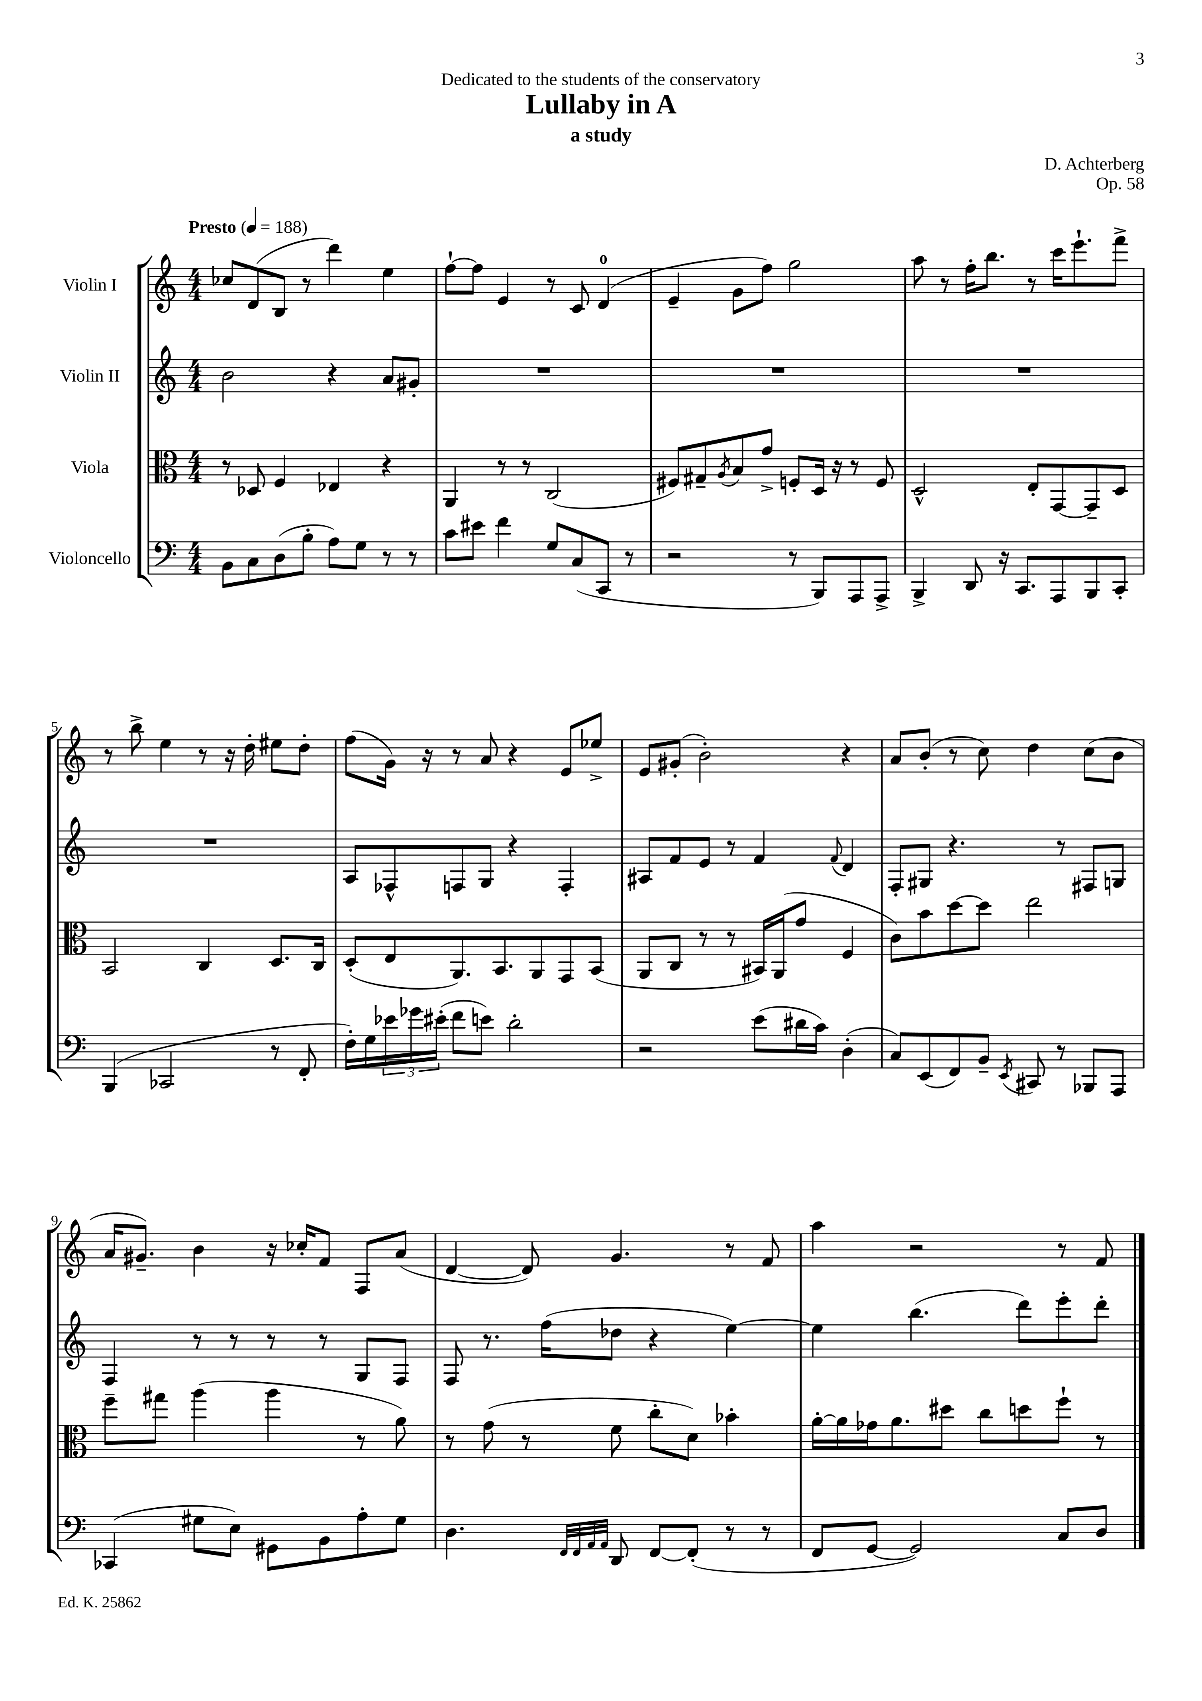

**kern	**kern	**kern	**kern
*part4	*part3	*part2	*part1
*staff4	*staff3	*staff2	*staff1
*I"Violoncello	*I"Viola	*I"Violin II	*I"Violin I
*clefF4	*clefC3	*clefG2	*clefG2
*k[]	*k[]	*k[]	*k[]
*M4/4	*M4/4	*M4/4	*M4/4
*MM188	*MM188	*MM188	*MM188
=1	=1	=1	=1
!	!	!	!LO:TX:a:B:t=Presto
8BB\L	8r	2b\	8cc-X/L
8C\	8D-X/	.	(8d/
(8D\	4F/	.	8B/J
8B'\J	.	.	8r
8A\L)	4E-X/	4r	4ddd\)
8G\J	.	.	.
8r	4r	8a/L	4ee\
8r	.	8g#X'/J	.
=2	=2	=2	=2
8c\L	4AA/	1r	[8ff`\L
8e#X\J	.	.	8ff\J]
4f\	8r	.	4e/
.	8r	.	.
8G/L	(2C/	.	8r
(8C/	.	.	8c/
8CC/J	.	.	(4d/
8r	.	.	.
=3	=3	=3	=3
2r	8F#X/L)	1r	4e~/
.	8G#X~/	.	.
.	8qA/	.	.
.	8B/	.	8g\L
.	8g^/J	.	8ff\J)
8r	8Fn'/L	.	2gg\
8BBB/L)	16D/Jk	.	.
.	16r	.	.
8AAA/	8r	.	.
8AAA^/J	8F/	.	.
=4	=4	=4	=4
4BBB^/	2D^^/	1r	8aa\
.	.	.	8r
8DD/	.	.	16ff'\KL
.	.	.	8.bb\J
16r	.	.	.
8.CC/L	.	.	.
.	8E'/L	.	8r
8AAA/	[8GG/	.	16ccc\KL
.	.	.	8.eee`\
8BBB/	8GG~/]	.	.
8CC'/J	8D/J	.	8fff^\J
!!LO:LB:g=z
=5	=5	=5	=5
(4BBB/	2BB/	1r	8r
.	.	.	8bb^\
2CC-X/	.	.	4ee\
.	4C/	.	8r
.	.	.	16r
.	.	.	16dd'\
8r	8.D/L	.	8ee#X\L
8FF'/	.	.	8dd'\J
.	16C/Jk	.	.
=6	=6	=6	=6
16F'\LL)	(8D'/L	8A/L	(8ff\L
16G\	.	.	.
24e-X\	8E/	8F-X^^/	16g\Jk)
24g-X\	.	.	.
.	.	.	16r
(24e#X'\JJ	.	.	.
8f\L	8.AA/)	8Fn/	8r
8en\J)	.	8G/J	8a/
.	8.BB/	.	.
2d'\	.	4r	4r
.	8AA/	.	.
.	8GG/	4F'/	8e/L
.	(8BB/J	.	8ee-X^/J
=7	=7	=7	=7
2r	8AA/L	8A#X/L	8e/L
.	8C/J	8f/	(8g#X'/J
.	8r	8e/J	2b'\)
.	8r	8r	.
(8e\L	16BB#X/LL)	4f/	.
.	(16AA/J	.	.
16d#X\L	8g/J	.	.
16c\JJ)	.	.	.
.	.	8qqf/	.
(4D'\	4F/	4d/	4r
=8	=8	=8	=8
8C/L)	8c\L)	8F'/L	8a/L
(8EE/	8b\	8G#X/J	(8b'/J
8FF/)	[8dd\	4.r	8r
8BB~/J	8dd\J]	.	8cc\)
8qEE/	.	.	.
8CC#X/	2ee\	.	4dd\
8r	.	8r	.
8BBB-X/L	.	8F#X/L	(8cc\L
8AAA/J	.	8Gn/J	8b\J
!!LO:LB:g=z
=9	=9	=9	=9
(4CC-X/	8ff~\L	4F/	16a/KL
.	.	.	8.g#X~/J)
.	8gg#X\J	.	.
8G#X\L	(4aa\	8r	4b\
8E\J)	.	8r	.
8GG#X\L	4aa\	8r	16r
.	.	.	16cc-X'/KL
8BB\	.	8r	8f/J
8A'\	8r	8G/L	8F/L
8G#\J	8a\)	8F/J	(8a/J
=10	=10	=10	=10
4.D\	8r	8F/	[4d/
.	(8g\	8.r	.
.	8r	.	8d/])
.	.	(16ff\KL	.
32qqFF/LLL	.	.	.
32qqFF/	.	.	.
32qqAA/	.	.	.
32qqAA/JJJ	.	.	.
8DD/	8f\	8dd-X\J	4.g/
[8FF/L	8cc'\L	4r	.
(8FF'/J]	8d\J)	.	.
8r	4b-X'\	[4ee\)	8r
8r	.	.	8f/
=11	=11	=11	=11
8FF/L	[16a'\LL	4ee\]	4aa\
.	16a\]	.	.
[8GG/J	16g-X\J	.	.
.	8.a\	.	.
2GG/])	.	(4.bb\	2r
.	8dd#X\J	.	.
.	8cc\L	.	.
.	8ddn\	8ddd\L)	.
8C/L	8ff`\J	8eee'\	8r
8D/J	8r	8ddd'\J	8f/
==	==	==	==
*-	*-	*-	*-
